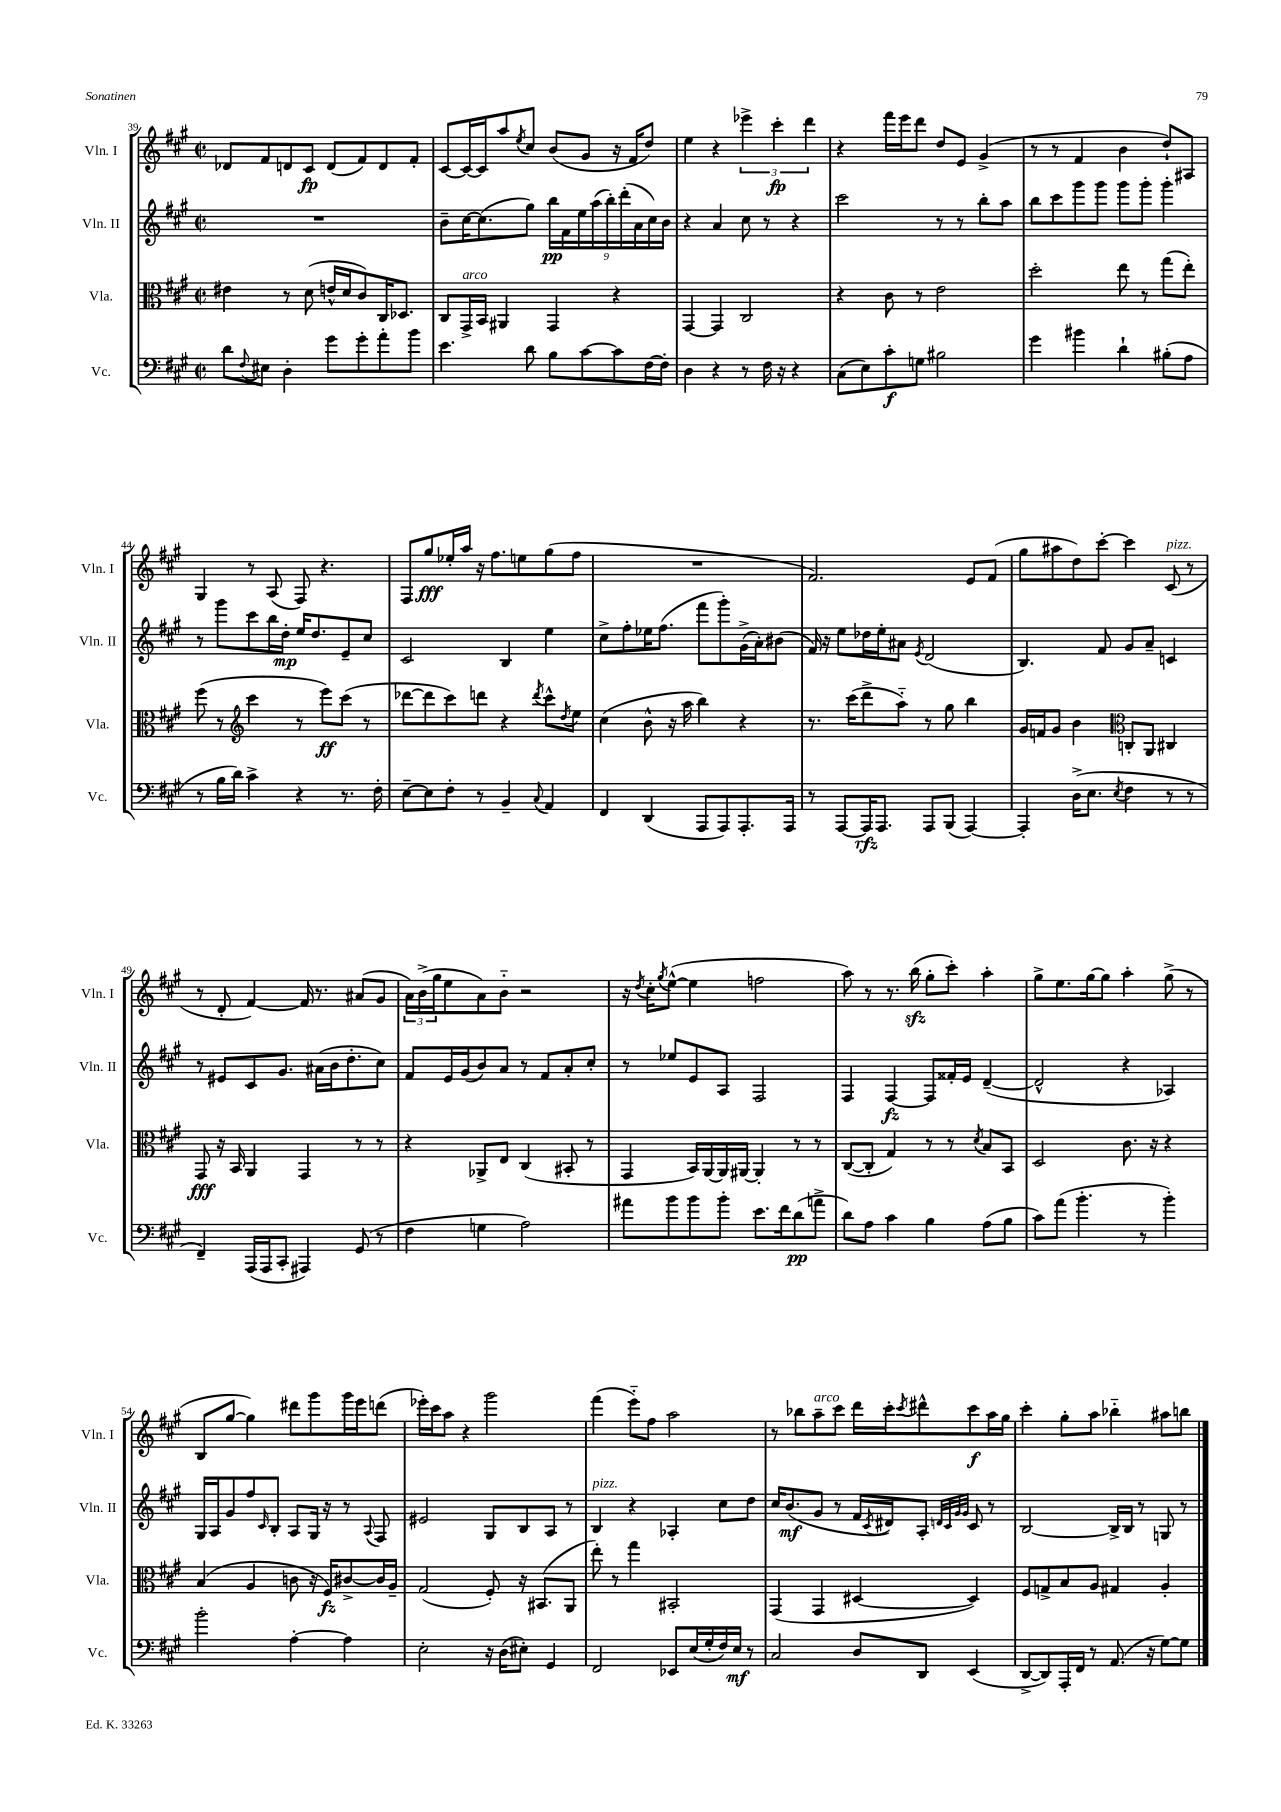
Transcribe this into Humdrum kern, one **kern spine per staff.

**kern	**kern	**kern	**kern
*staff4	*staff3	*staff2	*staff1
*clefF4	*clefC3	*clefG2	*clefG2
*k[f#c#g#]	*k[f#c#g#]	*k[f#c#g#]	*k[f#c#g#]
*M2/2	*M2/2	*M2/2	*M2/2
*met(c|)	*met(c|)	*met(c|)	*met(c|)
8d	4e#	1r	8d-
8qqF#	.	.	.
8E#	.	.	8f#
4D'	8r	.	8d
.	(8d	.	8c#
8g#	16e^^	.	(8d
.	16d	.	.
8g#'	8c#)	.	8f#)
8a'	16C#	.	8d
.	8.D-	.	.
8b	.	.	8f#'
=	=	=	=
4.e	8C#	8b~	[8c#
.	16GG#^	[16cc#	16c#_
.	16BB	(8.cc#]	16c#]
.	4AA#	.	8aa
.	.	.	8qee
8d	.	8gg#)	8cc#
8B	4GG#	18bb	(8b
.	.	18f#	.
.	.	18ee	.
[8c#	.	.	8g#
.	.	(18aa	.
.	.	18bb')	.
8c#]	4r	.	16r
.	.	(18ddd'	.
.	.	.	16f#
.	.	18a	.
[16F#	.	.	8dd)
.	.	18cc#)	.
16F#']	.	.	.
.	.	18b	.
=	=	=	=
4D	[4GG#	4r	4ee
4r	4GG#]	4a	4r
8r	2C#	8cc#	6eee-^
16F#	.	8r	.
.	.	.	6ccc#'
16r	.	.	.
4r	.	4r	.
.	.	.	6ddd
=	=	=	=
(8C#	4r	2ccc#	4r
8E)	.	.	.
8c#'	8c#	.	16fff#
.	.	.	16eee
8G	8r	.	8ddd
2B#	2e	8r	8dd
.	.	8r	8e
.	.	8bb'	(4g#^
.	.	8aa	.
=	=	=	=
4g#	2dd'	8bb	8r
.	.	8ccc#	8r
4b#	.	8ggg#	4f#
.	.	8ggg#	.
4d`	8ee	8ggg#	4b
.	8r	8ggg#'	.
(8B#'	(8gg#	4ggg#'	8dd`)
8A	8ee')	.	8A#
=	=	=	=
8r	(8ff#	8r	4G#
16B	8r	8ggg#	.
16d)	.	.	.
*	*clefG2	*	*
4c#^	4ccc#	8ccc#	8r
.	.	16bb	(8A
.	.	16dd'	.
4r	8r	16ee	8F#)
.	.	8.dd	.
.	8eee)	.	4.r
8.r	(8ccc#	8e~	.
.	8r	8cc#	.
16F#'	.	.	.
=	=	=	=
[8E~	[8ddd-	2c#	8F#
8E]	8ddd-]	.	8gg#
8F#'	8ccc#)	.	16ee-'
.	.	.	16aa
8r	8ddd	.	16r
.	.	.	8.ff#
4BB~	4r	4B	.
.	.	.	8ee
8qqC#	8qddd	.	.
4AA	8ccc#^^	4ee	(8gg#
.	8qdd	.	.
.	8ee	.	8ff#
=	=	=	=
4FF#	(4cc#	8cc#^	1r
.	.	8ff#'	.
(4DD	8b^^	16ee-	.
.	.	(8.ff#	.
.	16r	.	.
.	16aa	.	.
8AAA	4bb)	8fff#	.
8AAA)	.	8ggg#')	.
8.AAA'	4r	(16g#^	.
.	.	16a')	.
.	.	(8b#	.
16AAA	.	.	.
=	=	=	=
8r	8.r	16f#)	2.f#)
.	.	16r	.
[8AAA	.	8ee	.
.	(16ccc#	.	.
16AAA]	8ddd^	16dd-	.
8.AAA	.	16ee'	.
.	8aa'~)	8a#	.
.	.	8qe	.
8AAA	8r	(2d	.
(8BBB	8gg#	.	.
[4AAA)	4bb	.	8e
.	.	.	(8f#
=	=	=	=
4AAA']	16g#	4.B)	8gg#
.	16f	.	.
.	8g#	.	8aa#
(16D^	4b	.	8dd)
8.E	.	.	.
.	.	8f#	[8ccc#'
*	*clefC3	*	*
8qE	.	.	.
4F#	8C'	8g#	4ccc#]
.	8AA	8a~	.
8r	4C#	4c	(8c#
8r	.	.	8r
=	=	=	=
4FF#~)	8GG#	8r	8r
.	16r	8e#	8d'
.	16BB	.	.
(16AAA	4AA	8c#	[4f#)
16AAA	.	.	.
8CC#'	.	8.g#	.
4AAA#)	4GG#	.	16f#]
.	.	(16a#	8.r
.	.	16b	.
.	.	8.dd'	.
(8GG#	8r	.	(8a#
8r	8r	8cc#)	8g#
=	=	=	=
4F#	4r	8f#	24a)
.	.	.	(24b^
.	.	.	24gg#
.	.	16e	8ee
.	.	(16g#	.
4G	8AA-^	8b)	8a)
.	8E	8a	8b'~
2A)	(4C#	8r	2r
.	.	8f#	.
.	8BB#'	8a'	.
.	8r	8cc#'	.
=	=	=	=
8a#	4GG#	8r	16r
.	.	.	8qdd
.	.	.	16cc#'
.	.	.	8qgg#
8b	.	8ee-	([8ee^^
8b	16BB)	8e	4ee]
.	[16AA	.	.
8b'	16AA]	8A	.
.	[16AA#	.	.
8.e	4AA#']	2F#	2ff
16f#	.	.	.
(8d	8r	.	.
8a^	8r	.	.
=	=	=	=
8d)	([8C#	4F#	8aa)
8A	8C#']	.	8r
4c#	4G#)	[4F#	8.r
.	.	.	(16bb
4B	8r	8F#]	8gg#'
.	8r	16f##'	8ccc#')
.	.	16e	.
.	8qd	.	.
(8A	8B	([4d~	4aa'
8B	8BB	.	.
=	=	=	=
8c#)	2D	2d^^]	8gg#^
(8a	.	.	8.ee
4.b'	.	.	.
.	.	.	[16gg#
.	.	.	8gg#]
.	8.c#	4r	4aa'
8r	.	.	.
.	16r	.	.
4b')	4r	4A-)	(8gg#^
.	.	.	8r
=	=	=	=
2b'	(4B	16G#	8B
.	.	16A	.
.	.	8g#	[8gg#
.	4A	8ff#	4gg#])
.	.	16qqc#	.
.	.	8B'	.
[4A'	8c	8A	8ddd#
.	16r	16G#	8ggg#
.	16F#)	16r	.
4A]	[8c#^	8r	16ggg#
.	.	.	16eee
.	.	8qqA	.
.	16c#]	8F#	(8ddd
.	16A~	.	.
=	=	=	=
2E'	(2G#	2e#	16eee-')
.	.	.	16ccc#
.	.	.	8aa
.	.	.	4r
16r	8F#')	8G#	2ggg#
(16D	.	.	.
8E#')	16r	8B	.
.	(8.BB#	.	.
4GG#	.	8A	.
.	8AA	8r	.
=	=	=	=
2FF#	8ee')	4B	(4fff#
.	8r	.	.
.	4gg#	4r	8eee'~)
.	.	.	8ff#
8EE-	2BB#'	4A-'	2aa
(16E	.	.	.
16G#'	.	.	.
16F#)	.	8cc#	.
16E	.	.	.
8r	.	8dd	.
=	=	=	=
2C#	(4GG#	16cc#	8r
.	.	(8.b	.
.	.	.	8bb-
.	4GG#	8g#	8aa~
.	.	8r	8ccc#
8D	[4D#	16f#	16ddd
.	.	8qc#	.
.	.	16d#)	16ccc#'
.	.	.	8qccc#
8DD	.	8A'	8ddd#^^
.	.	32qqd	.
.	.	32qqc#	.
.	.	32qqg#	.
.	.	32qqg#	.
(4EE	4D#])	8c#	8ccc#
.	.	8r	16aa
.	.	.	16gg#
=	=	=	=
[8DD^	8F#	[2B	4ccc#'
8DD])	8G^	.	.
16AAA'	8B	.	8gg#'
16FF#	.	.	.
8r	8A	.	8aa
(8.AA	4G#	16B^]	4bb-'~
.	.	16B	.
.	.	8r	.
16r	.	.	.
[8G#)	4A'	8G	8aa#
8G#]	.	8r	8bb
==	==	==	==
*-	*-	*-	*-
